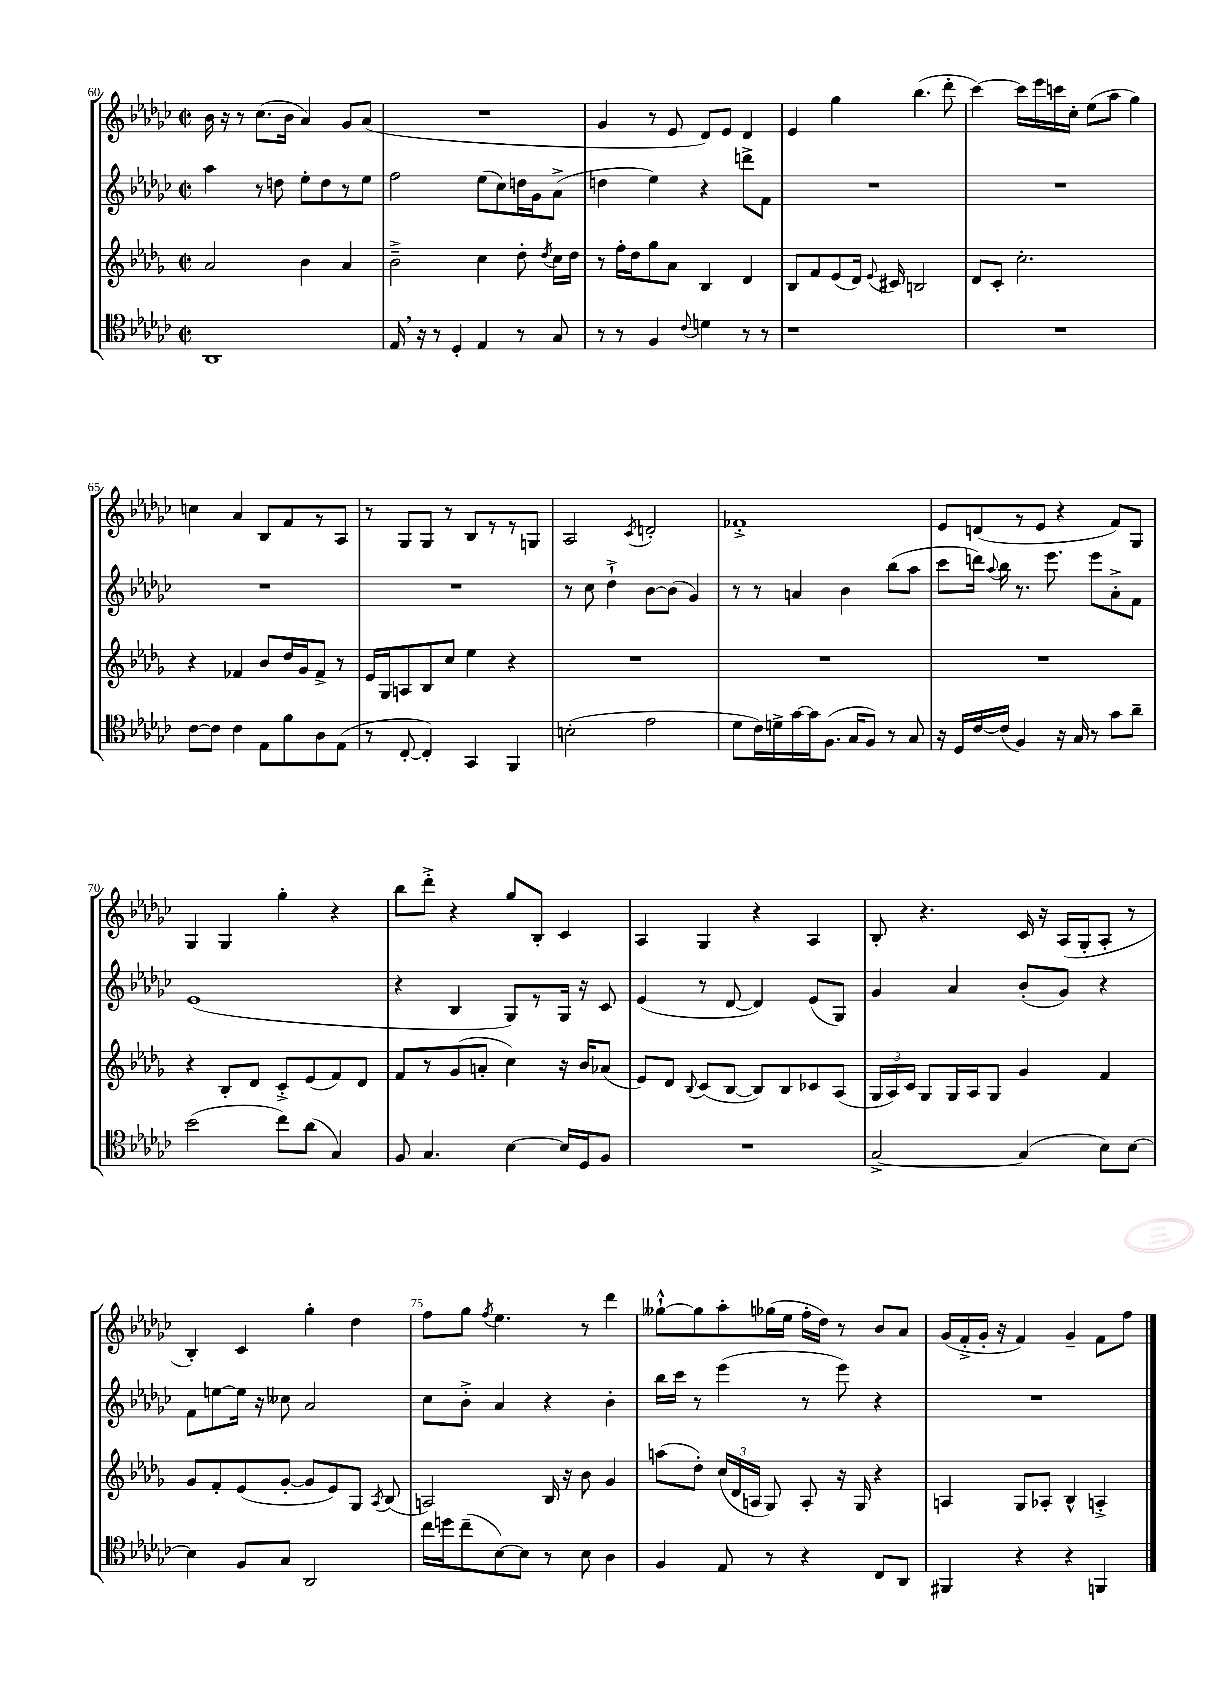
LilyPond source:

<<
\new StaffGroup <<
\new Staff = "s0" {
    \clef treble \key ges \major \defaultTimeSignature \time 2/2
    \autoBeamOff bes'16 r16 r8 ces''8.[( bes'16] aes'4) ges'8[ aes'8]( |
    R1 |
    ges'4 r8 ees'8 des'8[) ees'8] des'4 |
    ees'4 ges''4 bes''4.( des'''8-. |
    ces'''4~) ces'''16[ ees'''16 c'''16 ces''16]-. ees''8[( aes''8] ges''4) |
    c''4 aes'4 bes8[ f'8 r8 aes8] |
    r8 ges8[ ges8] r8 bes8[ r8 r8 g8] |
    aes2 \acciaccatura { ces'8 } d'2-. |
    fes'1-.-> |
    ees'8[ d'8( r8 ees'8] r4 f'8[) ges8] |
    ges4 ges4 ges''4-. r4 |
    bes''8[ des'''8]-.-> r4 ges''8[ bes8]-. ces'4 |
    aes4 ges4 r4 aes4 |
    bes8-. r4. ces'16 r16 aes16[( ges16-. aes8]-. r8 |
    bes4-.) ces'4 ges''4-. des''4 |
    f''8[ ges''8] \acciaccatura { f''8 } ees''4. r8 des'''4 |
    geses''8[~-!-^ geses''8 aes''8-. ges''16( ees''16] f''16[-. des''16]) r8 bes'8[ aes'8] |
    ges'16[( f'16-.-> ges'16]-. r16 f'4) ges'4-- f'8[ f''8] \bar "|." |
}
\new Staff = "s1" {
    \clef treble \key ges \major \defaultTimeSignature \time 2/2
    \autoBeamOff aes''4 r8 d''8 ees''8[-. d''8 r8 ees''8] |
    f''2 ees''8[( ces''8) d''16 ges'16 aes'8]->( |
    d''4 ees''4) r4 d'''8[-> f'8] |
    R1 |
    R1 |
    R1 |
    R1 |
    r8 ces''8 des''4-!-> bes'8[~ bes'8]( ges'4) |
    r8 r8 a'4 bes'4 bes''8[( aes''8] |
    ces'''8[ d'''16]) \appoggiatura { aes''8 } bes''16 r8. ees'''8. ees'''8[ aes'8-.-> f'8] |
    ees'1( |
    r4 bes4 ges8[) r8 ges16] r16 ces'8 |
    ees'4( r8 des'8~ des'4) ees'8[( ges8]) |
    ges'4 aes'4 bes'8[-.( ges'8]) r4 |
    f'8[ e''8~ e''16] r16 ceses''8 aes'2 |
    ces''8[ bes'8]-.-> aes'4 r4 bes'4-. |
    bes''16[ ces'''16] r8 ees'''4( r8 ees'''8) r4 |
    R1 \bar "|." |
}
\new Staff = "s2" {
    \clef treble \key des \major \defaultTimeSignature \time 2/2
    \autoBeamOff aes'2 bes'4 aes'4 |
    bes'2---> c''4 des''8-. \acciaccatura { des''8 } c''16[ des''16] |
    r8 f''16[-. des''16 ges''8 aes'8] bes4 des'4 |
    bes8[ f'8 ees'8( des'16]) \appoggiatura { ees'8 } cis'16 b2 |
    des'8[ c'8]-. c''2.-. |
    r4 fes'4 bes'8[ des''16 ges'16 fes'8]-> r8 |
    ees'16[ ges16 a8 bes8 c''8] ees''4 r4 |
    R1 |
    R1 |
    R1 |
    r4 bes8[-. des'8] c'8[-.-> ees'8( f'8) des'8] |
    f'8[ r8 ges'8( a'8]-. c''4) r16 bes'16[ aes'8]( |
    ees'8[) des'8] \appoggiatura { bes8 } c'8[( bes8]~ bes8[) bes8 ces'8 aes8]( |
    \tuplet 3/2 { ges16[ aes16) c'16] } ges8[ ges16 aes16 ges8] ges'4 f'4 |
    ges'8[ f'8-. ees'8( ges'8]~-. ges'8[ ees'8) ges8] \acciaccatura { aes8 } bes8( |
    a2) bes16 r16 bes'8 ges'4 |
    a''8[( des''8]-.) \tuplet 3/2 { c''16[( des'16 a16] } ges8) a8-. r16 ges16 r4 |
    a4 ges8[ aes8]-. bes4-^ a4-.-> \bar "|." |
}
\new Staff = "s3" {
    \clef tenor \key ges \major \defaultTimeSignature \time 2/2
    \autoBeamOff aes,1 |
    ees16 \breathe r16 r8 des4-. ees4 r8 ges8 |
    r8 r8 f4 \appoggiatura { ces'8 } d'4 r8 r8 |
    r1 |
    R1 |
    ces'8[~ ces'8] ces'4 ees8[ f'8 aes8 ees8]( |
    r8 ces8~-. ces4-.) ges,4 f,4 |
    b2-.( ees'2 |
    des'8[ ces'16) d'16-> ges'16~ ges'16 f8.]( ges16[ f8]) r8 ges8 |
    r16 des16[ ces'16~ ces'16]( f4) r16 ges16 r8 ges'8[ aes'8]-- |
    bes'2( ces''8[) aes'8]( ges4) |
    f8 ges4. bes4~ bes16[ des16 f8] |
    R1 |
    ges2~-> ges4( bes8[) bes8]~ |
    bes4 f8[ ges8] aes,2 |
    ces''16[ d''16 ces''8--( bes8~) bes8] r8 bes8 aes4 |
    f4 ees8 r8 r4 ces8[ aes,8] |
    fis,4 r4 r4 f,4 \bar "|." |
}
>>
>>
\layout { \context { \Score currentBarNumber = #60 \override BarNumber.break-visibility = ##(#f #t #t) barNumberVisibility = #(every-nth-bar-number-visible 5) } }
